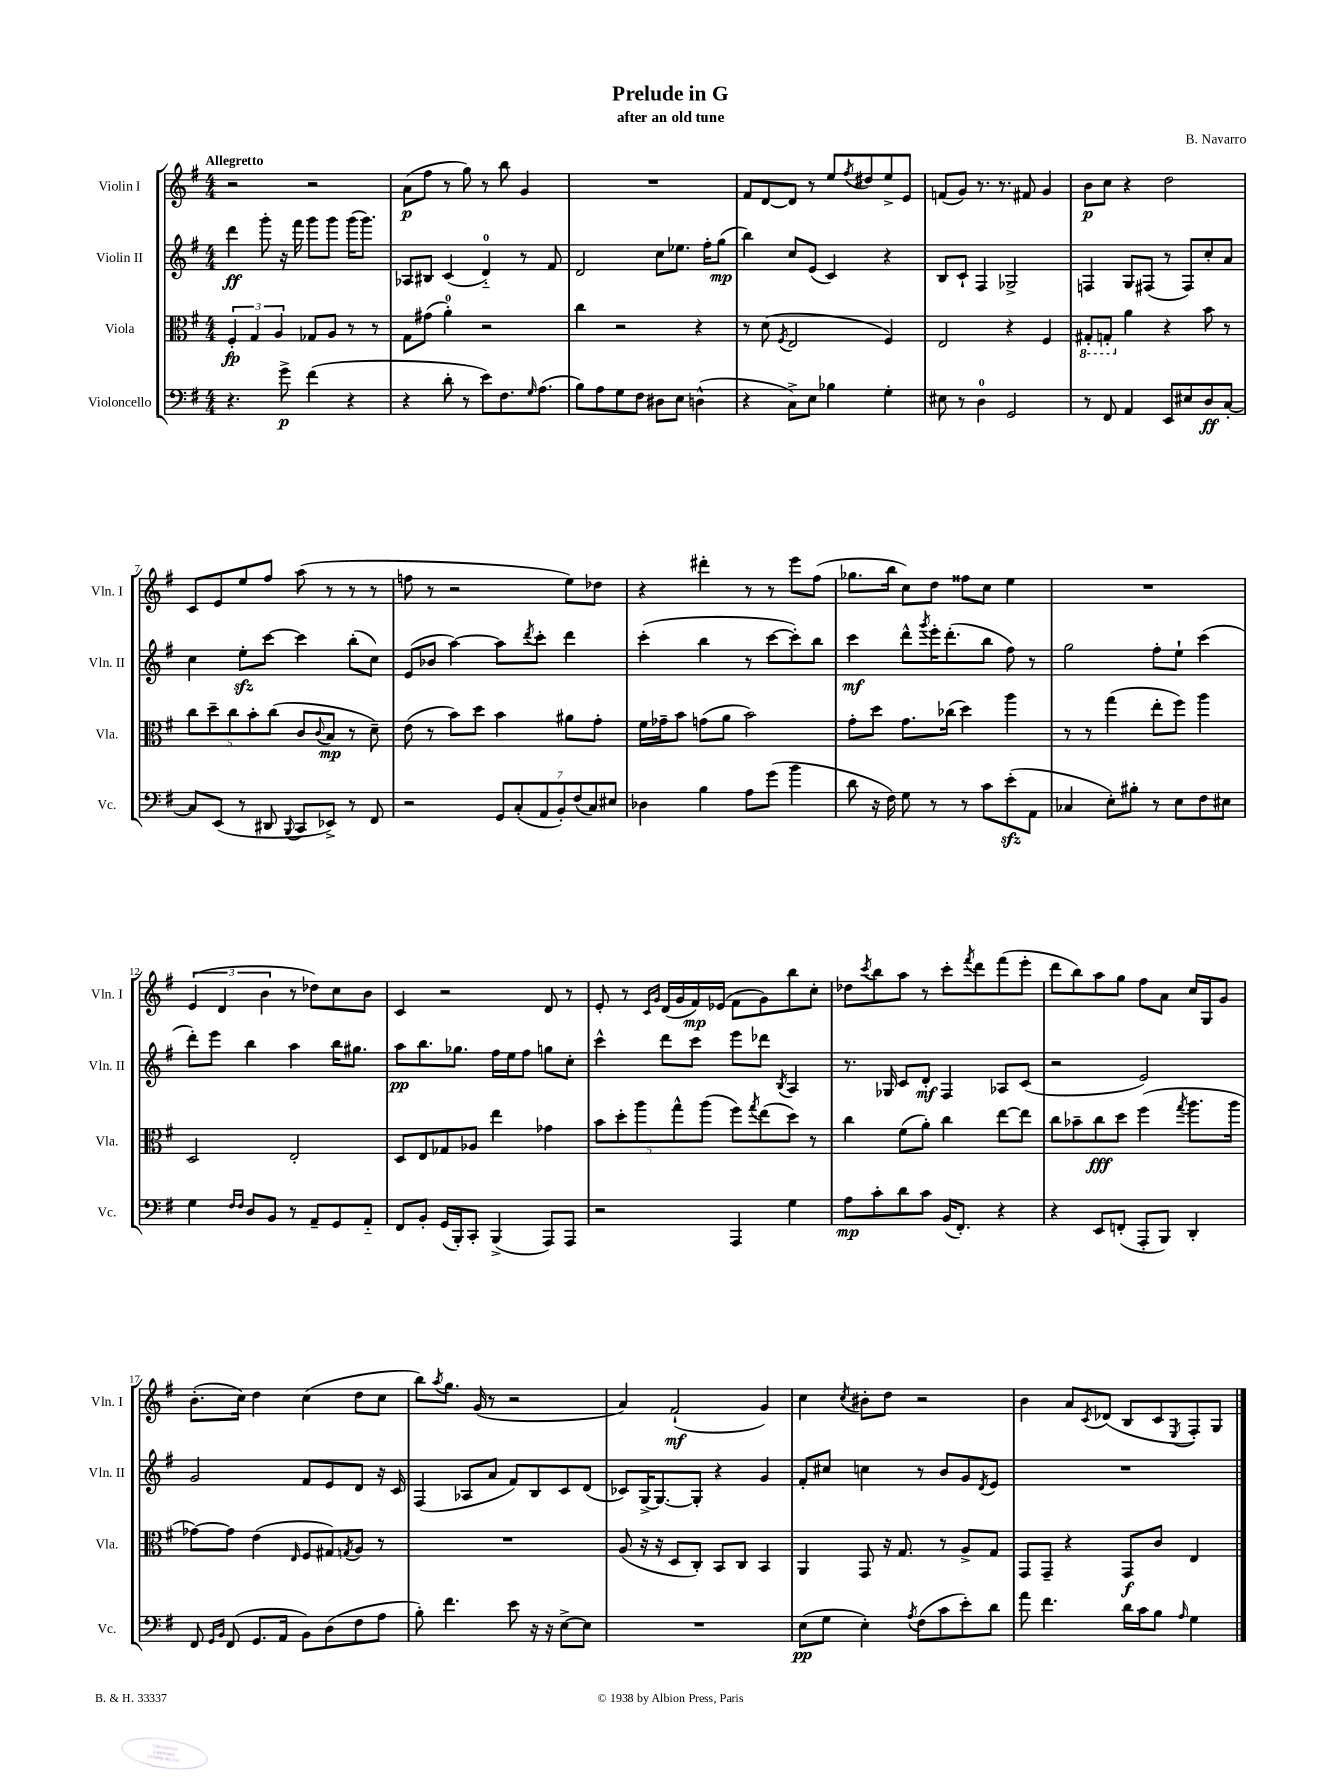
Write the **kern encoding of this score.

**kern	**kern	**kern	**kern
*staff4	*staff3	*staff2	*staff1
*clefF4	*clefC3	*clefG2	*clefG2
*k[f#]	*k[f#]	*k[f#]	*k[f#]
*M4/4	*M4/4	*M4/4	*M4/4
4.r	6F#'/	4ddd\	2r
.	6G/	.	.
.	.	8ggg'\	.
.	6A/	.	.
8g^\	.	16r	.
.	.	16fff#\	.
(4f#\	8G-/L	8ggg\L	2r
.	8A/J	8ggg\J	.
4r	8r	(16ggg\LK	.
.	.	8.ggg\J)	.
.	8r	.	.
=	=	=	=
4r	8G\L	8A-/L	(8a\L
.	(8g#\J	8B#/J	8ff#\J
8d'\	4a'\)	(4c/	8r
8r	.	.	8gg\)
8e\L)	2r	4d'~/)	8r
8.F#\	.	.	8bb\
.	.	8r	4g/
16qqG/	.	.	.
(8.A\J	.	.	.
.	.	8f#/	.
=	=	=	=
8B\L)	4cc\	2d/	1r
8A\	.	.	.
8G\	2r	.	.
8F#\J	.	.	.
8D#\L	.	8cc\L	.
8E\J	.	8.ee-\J	.
(4D^^\	4r	.	.
.	.	16ff#'\LK	.
.	.	(8gg\J	.
=	=	=	=
4r	8r	4bb\)	8f#/L
.	(8d\	.	[8d/
.	8qF#/	.	.
8C^\L)	2E/	8cc/L	8d/]J
8E\J	.	(8e/J	8r
4B-\	.	4c/)	8ee/L
.	.	.	8qff#/
.	.	.	8dd#/
4G'\	4F#/)	4r	8ee^/
.	.	.	8e/J
=	=	=	=
8E#\	2E/	8B/L	(8f/L
8r	.	8c`/J	8g/J)
4D\	.	4F#/	8.r
.	.	.	8.r
2GG/	4r	2G-^/	.
.	.	.	8f#/
.	4F#/	.	4g/
=	=	=	=
8r	8GG#'/L	4F/	8b\L
8FF#/	8GG'/J	.	8cc\J
4AA/	4a\	8G/L	4r
.	.	(8F#/J	.
8EE/L	4r	8r	2dd\
8E#/	.	8F#/L)	.
8D/	8b\	8cc'/	.
[8C'/J	8r	8a/J	.
=	=	=	=
8C/]L	10cc\L	4cc\	8c/L
.	10dd~\	.	.
(8EE/J	.	.	8e/
.	10cc\	.	.
8r	.	8ee'\L	8ee/
.	10b'\	.	.
8DD#/	.	[8ccc\J	8ff#/J
.	(10cc\J	.	.
8qqBBB/	.	.	.
8CC/L	8c/L	4ccc\]	(8aa\
.	8qqc/	.	.
8EE-^/J)	8B/J	.	8r
8r	8r	(8bb'\L	8r
8FF#/	8d~\)	8cc\J)	8r
=	=	=	=
2r	(8e\	(8e/L	8ff\
.	8r	8b-/J	8r
.	8b\L)	[4aa\)	2r
.	8dd\J	.	.
14GG/L	4b\	8aa\]L	.
(14C'/	.	.	.
.	.	8qddd/	.
.	.	8ccc'\J	.
14AA/	.	.	.
14BB'/)	.	.	.
.	8a#\L	4ddd\	8ee\L)
(14F#/	.	.	.
14C/)	.	.	.
.	8g'\J	.	8dd-\J
14E#/J	.	.	.
=	=	=	=
4D-\	16f#\LL	(4ccc'\	4r
.	16g-~\J	.	.
.	8b\J	.	.
4B\	(8g\L	4bb\	4ddd#'\
.	8a\J	.	.
8A\L	2b\)	8r	8r
(8g\J	.	[8ccc\L	8r
4b\	.	8ccc'\])	8eee\L
.	.	8bb\J	(8ff#\J
=	=	=	=
8d\	8g'\L	4ccc\	8.gg-\L
16r	8dd\J	.	.
16F#\)	.	.	16bb\Jk
8G\	8.g\L	8ddd^^\L	8cc\L)
.	.	8qggg/	.
8r	.	16eee'\K	8dd\J
.	(16cc-\Jk	(8.ddd'\	.
8r	4dd\)	.	8ff##\L
8c\L	.	8bb\J	8cc\J
(8e'\	4aa\	8ff#\)	4ee\
8AA\J	.	8r	.
=	=	=	=
4C-/	8r	2gg\	1r
.	8r	.	.
8E'\L)	(4gg\	.	.
8B#'\J	.	.	.
8r	8ee'\L	8ff#'\L	.
8E\L	8ff#\J)	8ee`\J	.
8F#\	4aa\	(4ccc\	.
8E#\J	.	.	.
=	=	=	=
4G\	2D/	8ddd'\L)	(6e/
.	.	8eee\J	.
.	.	.	6d/
16qqF#/LL	.	.	.
16qqF#/JJ	.	.	.
8D/L	.	4bb\	.
.	.	.	6b\
8BB/J	.	.	.
8r	2E'/	4aa\	8r
8AA~/L	.	.	8dd-\L)
8GG/	.	16bb\LK	8cc\
.	.	8.gg#\J	.
8AA'~/J	.	.	8b\J
=	=	=	=
8FF#/L	8D/L	8aa\L	4c/
8BB'/J	8E/	8.bb\	.
(16GG/LL	8G-/	.	2r
16BBB'/J)	.	8.gg-\J	.
8CC'/J	8A-/J	.	.
(4BBB^/	4ee\	16ff#\LL	.
.	.	16ee\J	.
.	.	8ff#\J	.
8AAA/L)	4g-\	8gg\L	8d/
8AAA/J	.	8cc'\J	8r
=	=	=	=
2r	10b\L	4ccc^^\	8e'/
.	10dd'\	.	.
.	.	.	8r
.	10aa\	.	.
.	.	.	16qqc/LL
.	.	.	16qqg/JJ
.	.	8ddd\L	(16d/LL
.	10gg^^\	.	.
.	.	.	16g/
.	.	8ccc\J	16f#/)
.	(10aa\J	.	.
.	.	.	(16e-/JJ
4AAA/	8ff#\L)	8eee\L	8f#\L
.	8qgg/	.	.
.	(8ee\	8ddd-\J	8g\)
.	.	8qB/	.
4G\	8dd\J)	4A/	8bb\
.	8r	.	8cc'\J
=	=	=	=
8A\L	4cc\	8.r	8dd-\L
.	.	.	8qccc/
8c'\	.	.	8bb\
.	.	16G-/	.
8d\	(8f#\L	8c/L	8aa\J
8c\J	8a'\J)	8d'/J	8r
(16BB/LK	4cc\	4F#/	8ccc'\L
8.FF#'/J)	.	.	.
.	.	.	8qfff#/
.	.	.	8ddd\
4r	[8ee\L	8A-/L	(8fff#\
.	8ee\]J	(8c/J	8eee'\J
=	=	=	=
4r	8cc\L	2r	8ddd\L
.	8b-~\	.	8bb\)
8EE/L	8cc\	.	8aa\
(8FF'/J	8dd\J	.	8gg\J
8AAA'/L	(4ff#\	2e/)	8ff#\L
8BBB/J)	.	.	8a\J
.	8qgg/	.	.
4DD'/	8.aa\L	.	16cc/LL
.	.	.	16G/J
.	.	.	8g/J
.	16aa\Jk	.	.
=	=	=	=
8FF#/	[8g-\L)	2g/	(8.b'\L
16qqGG/LL	.	.	.
16qqBB/JJ	.	.	.
(8FF#/	8g-\]J	.	.
.	.	.	16cc\Jk)
8.GG/L	(4e\	.	4dd\
16AA/Jk	.	.	.
.	16qqE/	.	.
8BB\L)	8F#/L	8f#/L	(4cc\
(8D\	8G#/)	8e/	.
.	8qG/	.	.
8F#\	8A/J	8d/J	8dd\L
8A\J	8r	16r	8cc\J
.	.	16c/	.
=	=	=	=
8B'\)	1r	(4F#/	8bb\L)
.	.	.	8qaa/
4.f#\	.	.	8.gg\J
.	.	8A-/L	.
.	.	.	(16g/
.	.	8a/J	8r
8e\	.	8f#/L)	2r
16r	.	8B/	.
16r	.	.	.
[8E^\L	.	8c/	.
8E\]J	.	(8d/J	.
=	=	=	=
1r	(8A/	8c-/L)	4a/)
.	16r	[16G^/K	.
.	16r	8.G/_	.
.	8D/L	.	(2f#`/
.	8C'/J)	8G'/]J	.
.	8BB/L	4r	.
.	8C/J	.	.
.	4BB/	4g/	4g/)
=	=	=	=
(8E\L	4AA/	8f#'/L	4cc\
8G\J	.	8cc#/J	.
.	.	.	8qcc/
4E'\)	8GG/	4cc\	8b#'\L
.	16r	.	8dd\J
.	8.G/	.	.
8qA/	.	.	.
(8F#\L	.	8r	2r
8c\	8r	8b/L	.
8e'\)	8A^/L	8g/	.
.	.	8qd/	.
8d\J	8G/J	8e/J	.
=	=	=	=
8a\	8GG/L	1r	4b\
4.f#\	8GG~/J	.	.
.	4r	.	8a/L
.	.	.	8qc/
.	.	.	(8d-/J
16d\LL	8GG/L	.	8B/L
16c\J	.	.	.
8B\J	8c/J	.	8c/
16qqA/	.	.	8qE/
4G\	4E/	.	8F#'/)
.	.	.	8G/J
==	==	==	==
*-	*-	*-	*-
